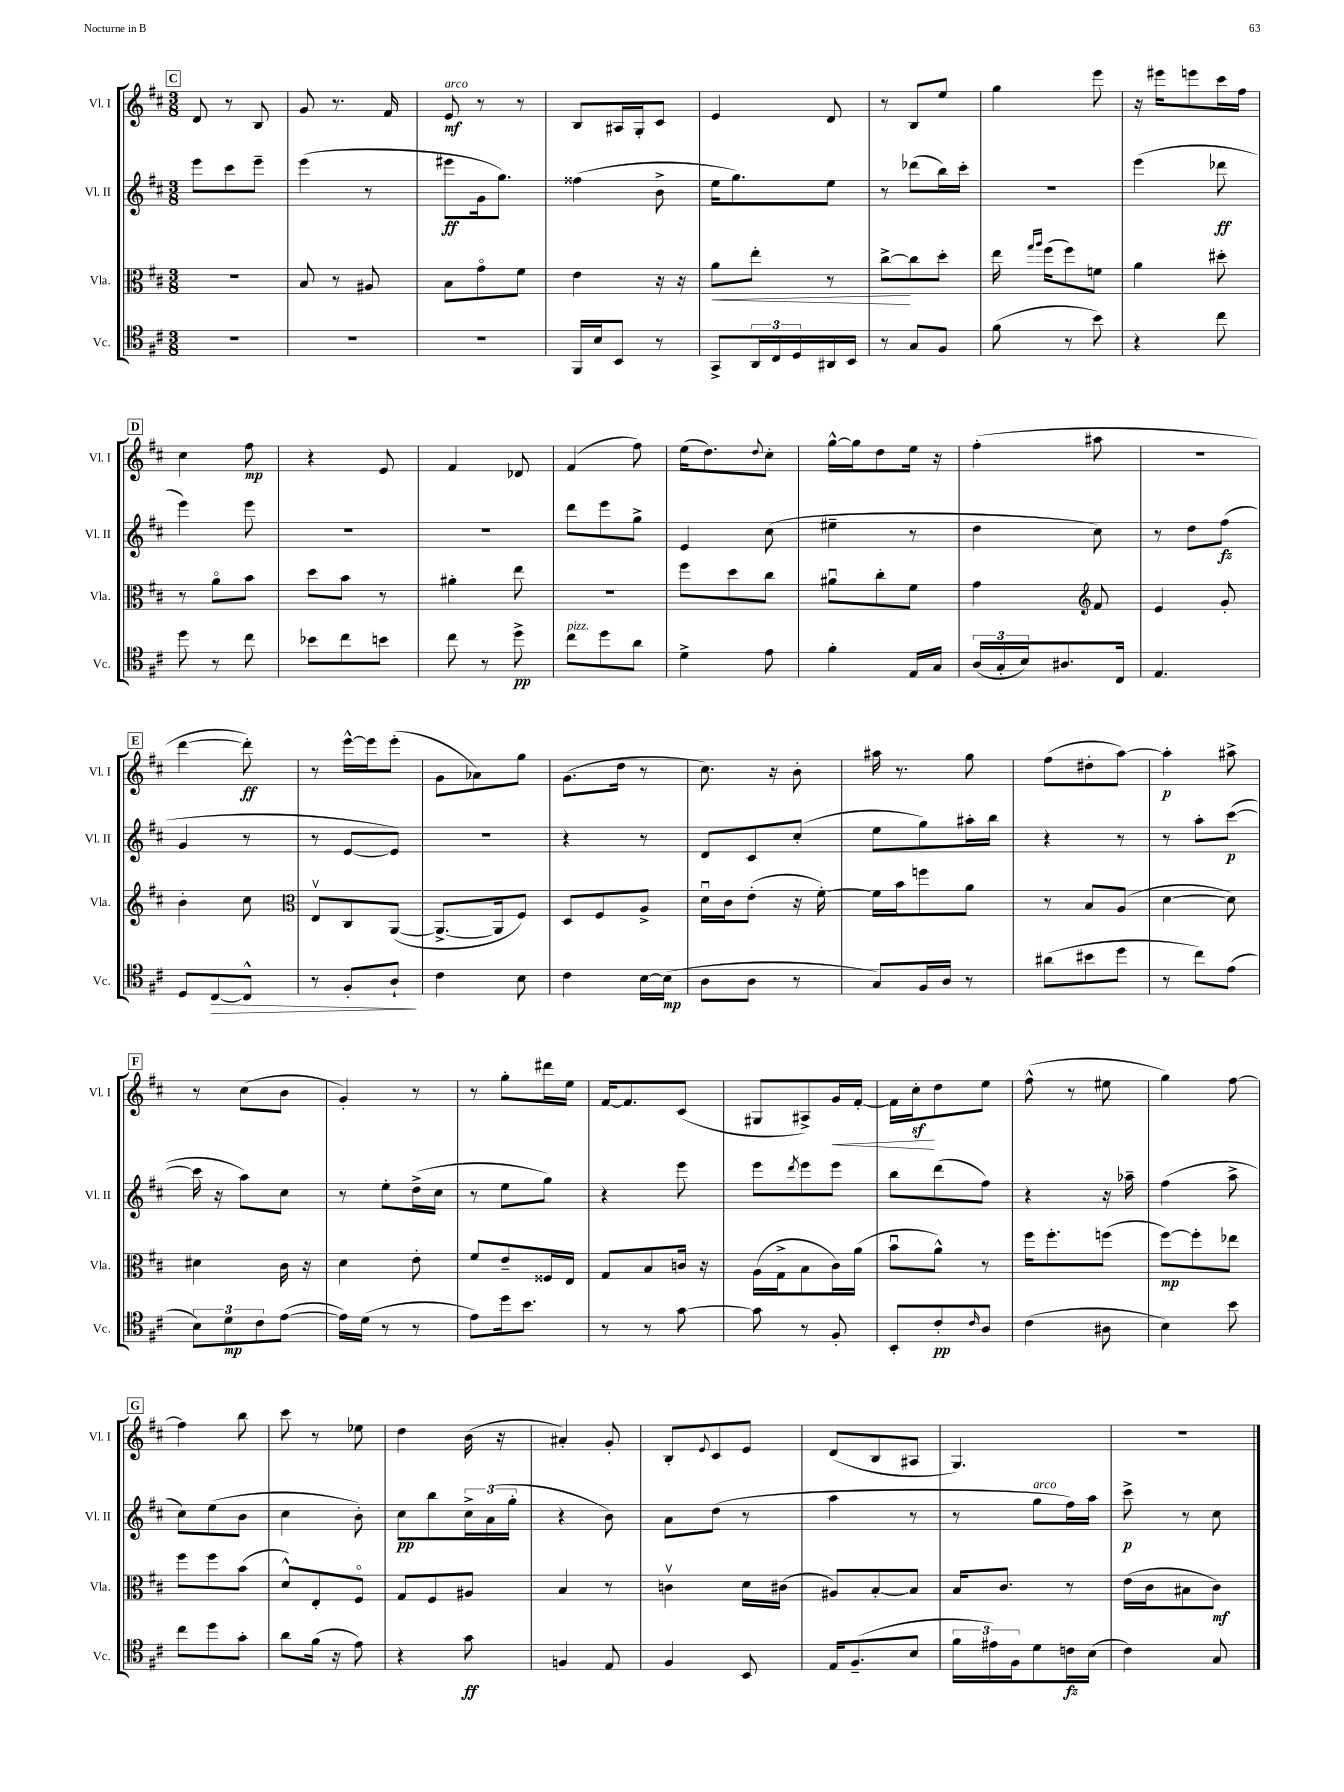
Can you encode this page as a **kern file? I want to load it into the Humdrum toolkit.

**kern	**kern	**kern	**kern
*staff4	*staff3	*staff2	*staff1
*clefC4	*clefC3	*clefG2	*clefG2
*k[f#c#]	*k[f#c#]	*k[f#c#]	*k[f#c#]
*M3/8	*M3/8	*M3/8	*M3/8
4.r	4.r	8eee	8d
.	.	8ccc#	8r
.	.	8eee~	8B
=	=	=	=
4.r	8B	(4eee	8g
.	8r	.	8.r
.	8A#	8r	.
.	.	.	16f#
=	=	=	=
4.r	8B	8eee#	8e
.	8go	16g	8r
.	.	8.gg)	.
.	8f#	.	8r
=	=	=	=
16FF#	4e	(4ff##	8B
16B	.	.	.
8BB	.	.	16A#
.	.	.	16G'
8r	16r	8b^	8c#
.	16r	.	.
=	=	=	=
8GG^	8a	16ee	4e
.	.	8.gg)	.
24AA	8ee'	.	.
24C#	.	.	.
24D	.	.	.
16AA#	8r	8ee	8d
16BB	.	.	.
=	=	=	=
8r	[8cc#^	8r	8r
8G	8cc#]	(8ddd-	8B
8F#	8dd'	16bb)	8ee
.	.	16ccc#'	.
=	=	=	=
(8f#	16ee	4.r	4gg
.	16qqgg	.	.
.	16qqaa	.	.
.	(16ff#	.	.
8r	8ff#)	.	.
8b)	8f	.	8eee
=	=	=	=
4r	4a	(4eee	16r
.	.	.	16eee#
.	.	.	8eee
8cc#	8dd#'	8ddd-	16ccc#
.	.	.	16ff#
=	=	=	=
8dd	8r	4eee)	4cc#
8r	8ao	.	.
8cc#	8b	8eee	8ff#
=	=	=	=
8b-	8dd	4.r	4r
8cc#	8b	.	.
8b	8r	.	8e
=	=	=	=
8cc#	4a#'	4.r	4f#
8r	.	.	.
8dd^	8ee	.	8d-
=	=	=	=
8cc#	4.r	8ddd	(4f#
8dd	.	8eee	.
8a	.	8gg^	8ff#)
=	=	=	=
4d^	8ff#	4e	(16ee
.	.	.	8.dd)
.	8dd	.	.
.	.	.	8qqdd
8e	8cc#	(8cc#	8cc#'
=	=	=	=
4f#'	8a#u	4ee#~	[16gg^^
.	.	.	16gg]
.	8cc#'	.	8dd
16E	8f#	8r	16ee
16G	.	.	16r
=	=	=	=
(24A	4g	4dd	(4ff#'
24G'	.	.	.
24B)	.	.	.
8.A#	.	.	.
*	*clefG2	*	*
.	8f#	8cc#)	8aa#
16C#	.	.	.
=	=	=	=
4.E	4e	8r	4.r
.	.	8dd	.
.	8g'	(8ff#	.
=	=	=	=
8D	4b'	4g	[4ddd
[8C#	.	.	.
8C#^^]	8cc#	8r	8ddd'])
=	=	=	=
*	*clefC3	*	*
8r	8Ev	8r	8r
8F#'	8C#	[8e	[16eee^^
.	.	.	16eee]
8A`	([8AA	8e])	(8eee'
=	=	=	=
4c#	8.AA^_	4.r	8g
.	.	.	8a-)
.	16AA]	.	.
8B	8F#)	.	8gg
=	=	=	=
4c#	8D	4r	(8.g
.	8F#	.	.
.	.	.	16dd
[16B	8A^	8r	8r
(16B]	.	.	.
=	=	=	=
8A	16du	8d	8.cc#)
.	16c#	.	.
8A	(8e'	8c#	.
.	.	.	16r
8r	16r	(8cc#'	8b'
.	[16f#')	.	.
=	=	=	=
8G)	16f#]	8ee	16aa#
.	16b	.	8.r
16F#	8ff	8gg)	.
16A	.	.	.
8r	8a	16aa#'	8gg
.	.	16bb	.
=	=	=	=
(8a#	8r	4r	(8ff#
8b#	8B	.	8dd#'
8dd	(8A	8r	[8aa)
=	=	=	=
8r	[4d	8r	4aa']
8cc#)	.	8aa'	.
(8e	8d])	([8ccc#	8aa#^
=	=	=	=
12B)	4d#	16ccc#]	8r
.	.	16r	.
12d	.	.	.
.	.	8aa)	(8cc#
12c#	.	.	.
([8e	16c#	8cc#	8b
.	16r	.	.
=	=	=	=
16e])	4d	8r	4g')
(16d	.	.	.
8r	.	8ee'	.
8r	8e'	(16dd^	8r
.	.	16cc#	.
=	=	=	=
8e)	8f#	8r	8r
16dd	8e~	8ee	8gg'
8.b	.	.	.
.	16F##	8gg)	16ddd#
.	16E	.	16ee
=	=	=	=
8r	8G	4r	[16f#
.	.	.	8.f#]
8r	8B	.	.
[8g	16c	8eee	(8c#
.	16r	.	.
=	=	=	=
8g]	(16A	8eee	8G#
.	16G^	.	.
.	.	8qddd	.
8r	8B	8eee	8A#^)
8F#'	16c#)	8eee	16g
.	(16a	.	[16f#'
=	=	=	=
8BB'	8bu	8bb	16f#]
.	.	.	16cc#'
8c#'	8a^^)	(8ddd	8dd
16qqc#	.	.	.
8A	8r	8ff#)	8ee
=	=	=	=
(4c#	16ff#	4r	(8ff#^^
.	8.ff#'	.	.
.	.	.	8r
8A#	(8ff	16r	8ee#
.	.	16aa-~	.
=	=	=	=
4B)	[8ff#)	(4ff#	4gg)
.	8ff#']	.	.
8b	8ee-	8aa^	[8ff#
=	=	=	=
8cc#	8ff#	8cc#)	4ff#]
8dd	8ff#	(8ee	.
8g'	(8b	8b	8bb
=	=	=	=
8a	8d^^)	4cc#	8ccc#
(16f#	8E'	.	8r
16r	.	.	.
8e)	8F#o	8b')	8ee-
=	=	=	=
4r	8G	8cc#	4dd
.	8F#	8bb	.
8g	8A#	24cc#^	(16b
.	.	(24a	.
.	.	.	16r
.	.	24gg'	.
=	=	=	=
4F	4B	4r	4a#')
8E	8r	8b)	8g'
=	=	=	=
4F#	4cv	8a	8B'
.	.	.	8qqe
.	.	(8dd	8c#
8BB	16d	8r	8e
.	(16c#	.	.
=	=	=	=
16E	8A#)	4aa	(8d
(8.F#~	.	.	.
.	[8B'	.	8B
8B	8B]	8r	8A#
=	=	=	=
24f#	16B	8r	4.G)
24e#)	.	.	.
.	8.c#	.	.
24F#	.	.	.
8d	.	8gg	.
16c	8r	16ff#)	.
(16B	.	16aa	.
=	=	=	=
4c#)	(16e	8ccc#^	4.r
.	16c#	.	.
.	8B#	8r	.
8G	8c#)	8cc#	.
==	==	==	==
*-	*-	*-	*-
